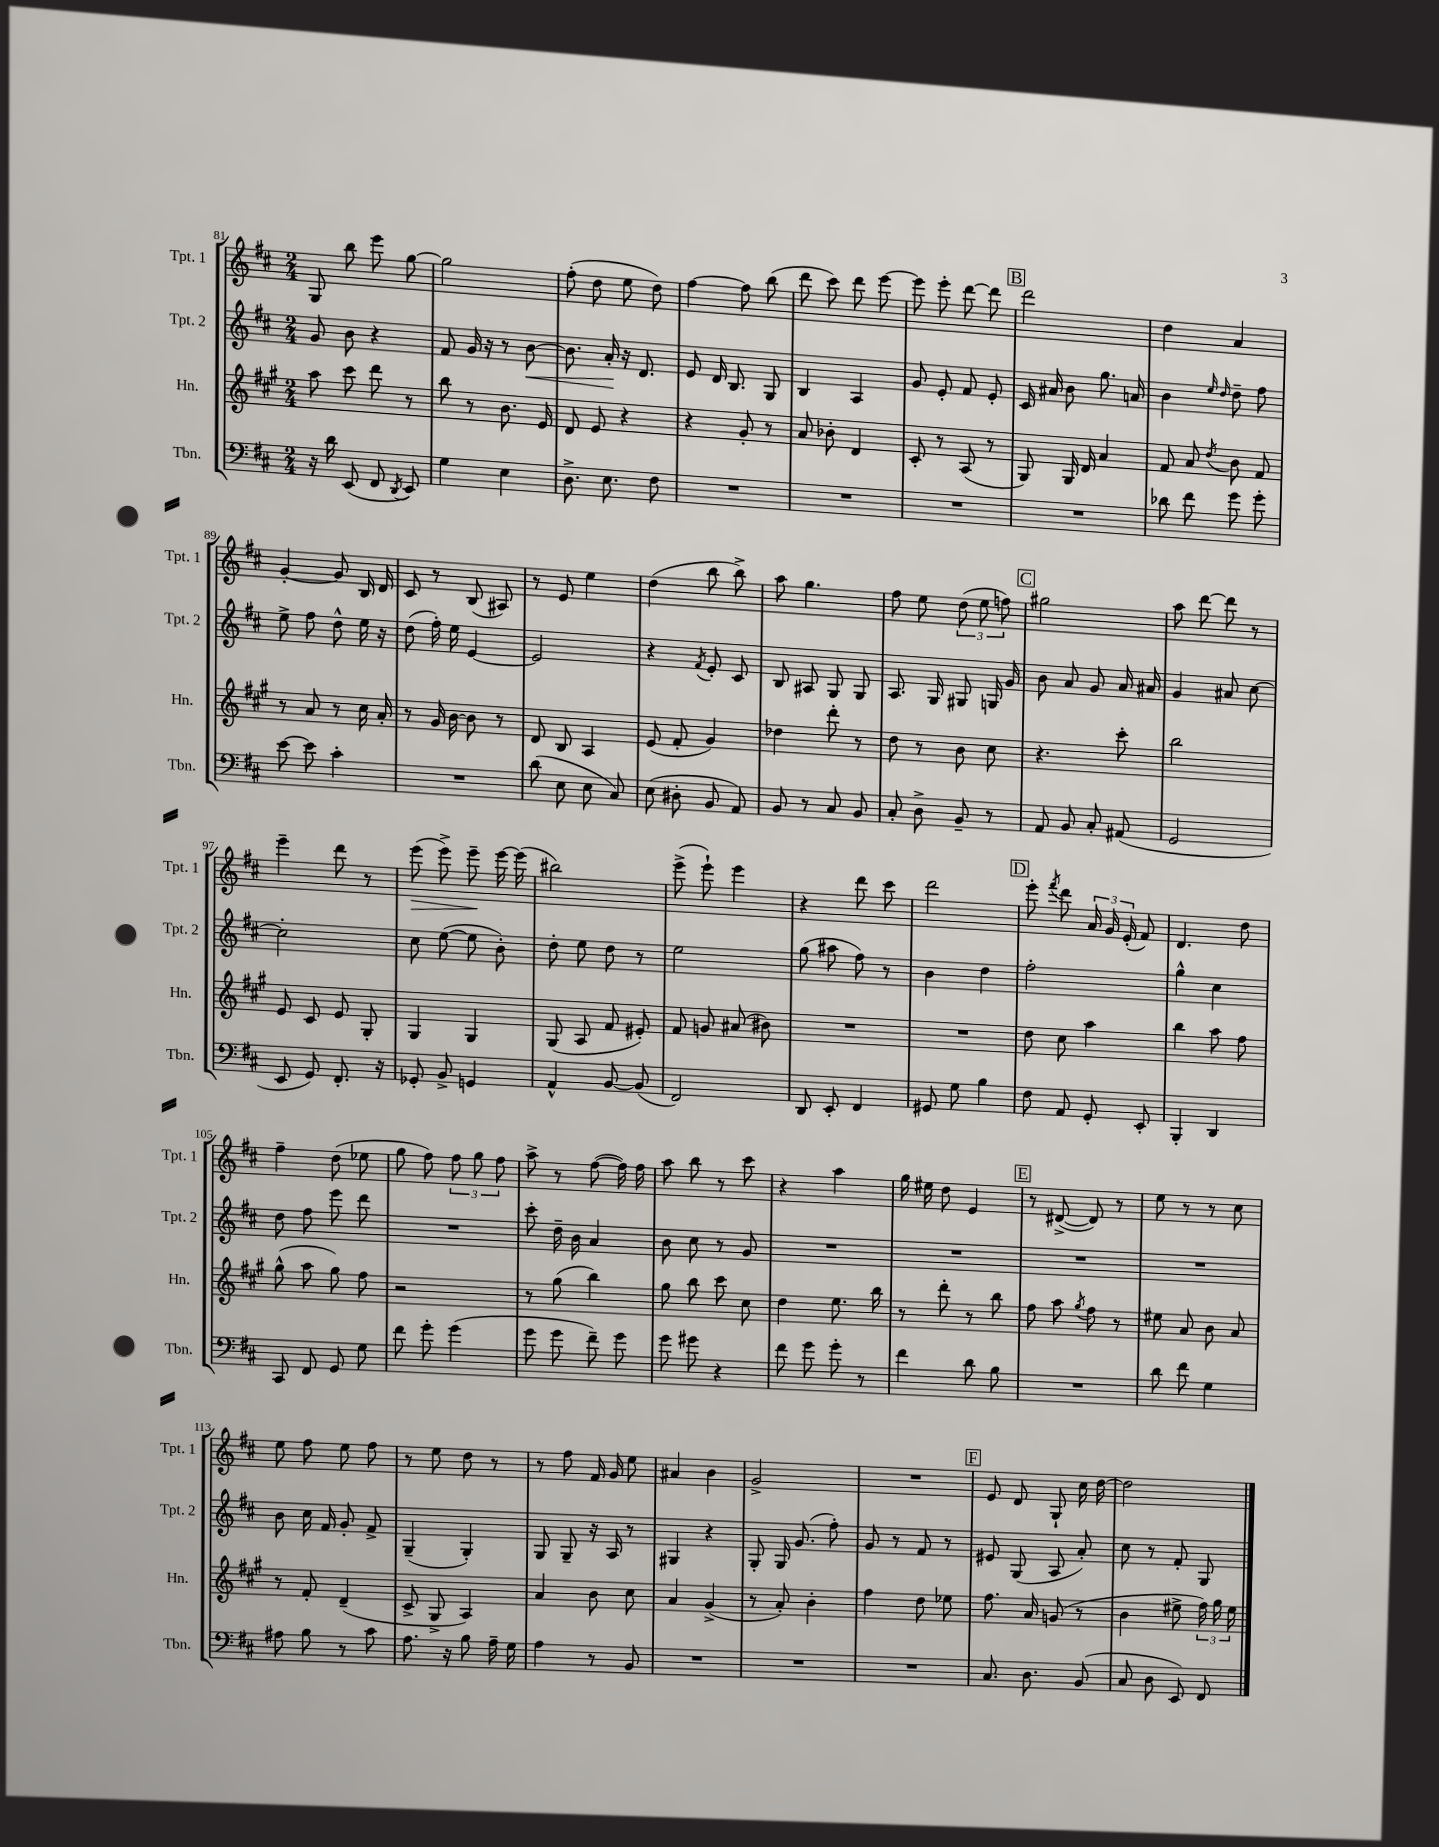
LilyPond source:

<<
\new StaffGroup <<
\new Staff = "s0" \with { instrumentName = "Tpt. 1" shortInstrumentName = "Tpt. 1" } {
    \clef treble \key d \major \numericTimeSignature \time 2/4
    \autoBeamOff g8 b''8 e'''8 g''8~ |
    g''2 |
    fis''8-.( d''8 e''8 d''8) |
    fis''4~ fis''8 b''8( |
    d'''8 cis'''8) d'''8 e'''8~ |
    e'''8 e'''8-. d'''8~ d'''8 |
    \mark \markup { \box "B" } d'''2 |
    d''4 a'4 |
    g'4~-. g'8 b16 d'16 |
    cis'8 r8 b8( ais8) |
    r8 e'8 e''4 |
    d''4( b''8 b''8->) |
    a''8 g''4. |
    fis''8 e''8 \tuplet 3/2 { d''8( e''8 f''8) } |
    \mark \markup { \box "C" } gis''2 |
    a''8 d'''8~ d'''8 r8 |
    e'''4-- d'''8 r8 |
    e'''8\>( e'''8->) e'''8--\! e'''16~ e'''16( |
    bis''2) |
    e'''8->( e'''8-!) e'''4 |
    r4 d'''8 cis'''8 |
    d'''2 |
    \mark \markup { \box "D" } e'''8-. \acciaccatura { fis'''8 } d'''8 \tuplet 3/2 { a'16 g'16 e'16-.( } fis'8) |
    d'4. d''8 |
    fis''4-- d''8( ees''8 |
    g''8 fis''8) \tuplet 3/2 { fis''8 g''8 fis''8 } |
    a''8-> r8 fis''8~( fis''16) fis''16 |
    a''8 b''8 r8 cis'''8 |
    r4 a''4 |
    g''16 eis''16 d''8 e'4 |
    \mark \markup { \box "E" } r8 dis'8~->( dis'8) r8 |
    e''8 r8 r8 cis''8 |
    e''8 fis''8 e''8 fis''8 |
    r8 e''8 d''8 r8 |
    r8 fis''8 fis'16 g'16 e''8 |
    ais'4 b'4 |
    g'2-> |
    R2 |
    \mark \markup { \box "F" } e'8 d'8 g8-! cis''16 d''16~ |
    d''2 \bar "|." |
}
\new Staff = "s1" \with { instrumentName = "Tpt. 2" shortInstrumentName = "Tpt. 2" } {
    \clef treble \key d \major \numericTimeSignature \time 2/4
    \autoBeamOff g'8 b'8 r4 |
    fis'8 g'16 r16 r8 b'8~\< |
    b'8. a'16-.\! r16 d'8. |
    e'8 d'16 b8. g8 |
    b4 a4 |
    g'8 e'8-. fis'8 e'8-. |
    \mark \markup { \box "B" } cis'16 ais'16 b'8 g''8. a'16 |
    b'4 \grace { e''16 d''16 } d''8-- fis''8 |
    e''8-> fis''8 d''8-^ e''16 r16 |
    d''8( fis''16-.) e''16 e'4~ |
    e'2 |
    r4 \acciaccatura { fis'8 } e'8-. cis'8 |
    b8 ais8 g8 g8 |
    a8. g16 gis8 g16 g'16 |
    \mark \markup { \box "C" } b'8 a'8 g'8 a'16 ais'16 |
    g'4 ais'8 cis''8~ |
    cis''2-. |
    cis''8 e''8~( e''8 b'8-.) |
    d''8-. e''8 d''8 r8 |
    e''2 |
    g''8( ais''8 fis''8) r8 |
    b'4 d''4 |
    \mark \markup { \box "D" } fis''2-. |
    g''4-^ cis''4 |
    d''8 fis''8 e'''8 d'''8 |
    R2 |
    cis'''8-. d''16-- b'16 a'4 |
    b'8 cis''8 r8 g'8 |
    R2 |
    R2 |
    \mark \markup { \box "E" } R2 |
    R2 |
    b'8 cis''16 fis'16 g'8-. fis'8-> |
    g4--( g4-.) |
    g8 g8-- r16 a16 r8 |
    gis4 r4 |
    g8-. g16 g'8.( fis''8-.) |
    g'8 r8 fis'8 r8 |
    \mark \markup { \box "F" } eis'8 g8( a8 a'8-.) |
    cis''8 r8 fis'8-. g8 \bar "|." |
}
\new Staff = "s2" \with { instrumentName = "Hn." shortInstrumentName = "Hn." } {
    \clef treble \key a \major \numericTimeSignature \time 2/4
    \autoBeamOff a''8 cis'''8 d'''8 r8 |
    b''8 r8 b'8. e'16 |
    d'8 e'8 r4 |
    r4 gis'8-. r8 |
    a'8 bes'8-. d'4 |
    cis'8-. r8 a8( r8 |
    \mark \markup { \box "B" } gis8) gis16 d'16 a'4 |
    fis'8 a'8 \acciaccatura { d''8 } b'8 fis'8 |
    r8 a'8 r8 cis''16 a'16-. |
    r8 gis'16 b'16~ b'8 r8 |
    d'8 b8 a4 |
    e'8( fis'8-. gis'4) |
    des''4 d'''8-. r8 |
    d''8 r8 b'8 cis''8 |
    \mark \markup { \box "C" } r4. cis'''8-. |
    b''2 |
    e'8 cis'8 e'8 gis8-. |
    gis4 gis4 |
    gis8( a8 fis'8 eis'8-.) |
    fis'8 g'8 ais'8( bis'8) |
    R2 |
    R2 |
    \mark \markup { \box "D" } d''8 cis''8 a''4 |
    b''4 a''8 fis''8 |
    gis''8-^( a''8 gis''8) fis''8 |
    r2 |
    r8 gis''8( b''4) |
    gis''8 b''8 cis'''8 cis''8 |
    d''4 e''8. b''16 |
    r8 d'''8-. r8 b''8 |
    \mark \markup { \box "E" } fis''8 a''8 \acciaccatura { gis''8 } fis''8 r8 |
    eis''8 a'8 b'8 a'8 |
    r8 fis'8-. d'4--( |
    cis'8-> gis8-> a4) |
    a'4 b'8 cis''8 |
    a'4 gis'4->( |
    r8 a'8-.) b'4-. |
    fis''4 d''8 ees''8 |
    \mark \markup { \box "F" } fis''8. a'16 g'8( r8 |
    b'4 eis''8-> \tuplet 3/2 { fis''16) gis''16 eis''16 } \bar "|." |
}
\new Staff = "s3" \with { instrumentName = "Tbn." shortInstrumentName = "Tbn." } {
    \clef bass \key d \major \numericTimeSignature \time 2/4
    \autoBeamOff r16 d'16 e,8( fis,8 \acciaccatura { d,8 } e,8) |
    g4 e4 |
    d8.-> e8. fis8 |
    R2 |
    R2 |
    R2 |
    \mark \markup { \box "B" } R2 |
    des'8 fis'8 g'8 g'8-. |
    e'8~ e'8 cis'4-. |
    R2 |
    d'8( e8 e8 cis8) |
    e8( dis8-. b,8 a,8) |
    b,8 r8 cis8 b,8 |
    cis8-. d8-> b,8-- r8 |
    \mark \markup { \box "C" } a,8 b,8 cis8-. ais,8( |
    g,2 |
    e,8 g,8) fis,8.-. r16 |
    ges,8-. b,8-> g,4 |
    a,4-^ b,8~ b,8( |
    fis,2) |
    d,8 e,8-. fis,4 |
    gis,8 g8 b4 |
    \mark \markup { \box "D" } fis8 a,8 g,8-. e,8-. |
    b,,4-. d,4 |
    cis,8 fis,8 g,8 g8 |
    fis'8 g'8-. g'4( |
    g'8 g'8 fis'8--) g'8 |
    g'8 gis'8 r4 |
    fis'8 g'8 g'8-. r8 |
    fis'4 d'8 b8 |
    \mark \markup { \box "E" } R2 |
    d'8 fis'8 g4 |
    ais8 b8 r8 cis'8 |
    a8. r16 b8 a16-- g16 |
    a4 r8 b,8 |
    R2 |
    R2 |
    R2 |
    \mark \markup { \box "F" } cis8. d8. b,8( |
    cis8 d8 e,8) fis,8 \bar "|." |
}
>>
>>
\layout { \context { \Score currentBarNumber = #81 } }
